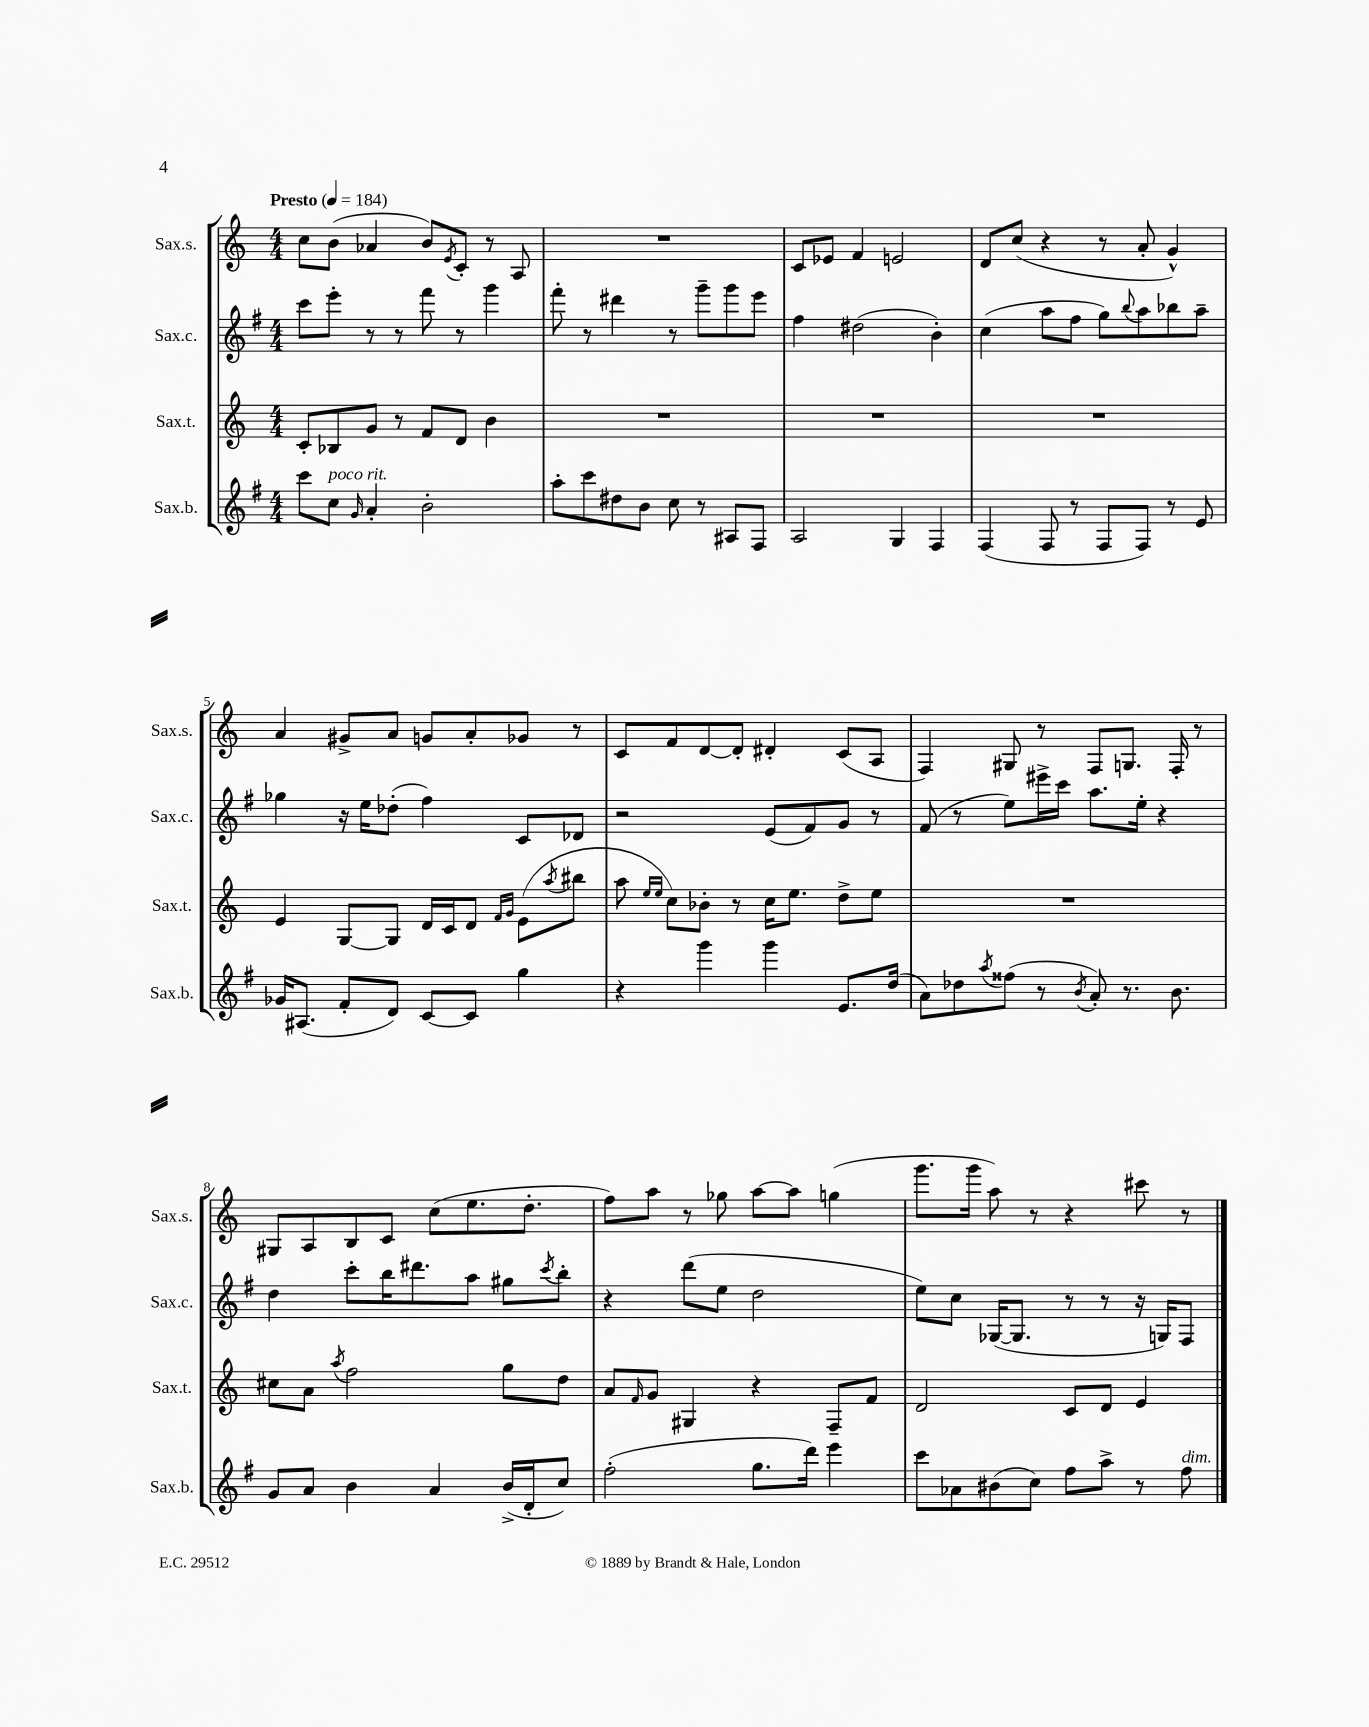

**kern	**kern	**kern	**kern
*staff4	*staff3	*staff2	*staff1
*clefG2	*clefG2	*clefG2	*clefG2
*k[f#]	*k[]	*k[f#]	*k[]
*M4/4	*M4/4	*M4/4	*M4/4
*MM184	*MM184	*MM184	*MM184
8ccc	8c'	8ccc	8cc
8cc	8B-	8eee'	(8b
16qqg	.	.	.
4a'	8g	8r	4a-
.	8r	8r	.
2b'	8f	8fff#	8b)
.	.	.	8qe
.	8d	8r	8c'
.	4b	4ggg	8r
.	.	.	8A
=	=	=	=
8aa'	1r	8fff#'	1r
8ccc	.	8r	.
8dd#	.	4ddd#	.
8b	.	.	.
8cc	.	8r	.
8r	.	8ggg~	.
8A#	.	8ggg	.
8F#	.	8eee	.
=	=	=	=
2A	1r	4ff#	8c
.	.	.	8e-
.	.	(2dd#	4f
4G	.	.	2e
4F#	.	4b')	.
=	=	=	=
(4F#	1r	(4cc	8d
.	.	.	(8cc
8F#	.	8aa	4r
8r	.	8ff#	.
8F#	.	8gg)	8r
.	.	8qqbb	.
8F#)	.	8aa	8a'
8r	.	8bb-	4g^^)
8e	.	8aa~	.
=	=	=	=
16g-	4e	4gg-	4a
(8.A#	.	.	.
8f#'	[8G	16r	8g#^
.	.	16ee	.
8d)	8G]	(8dd-'	8a
[8c	16d	4ff#)	8g
.	16c	.	.
8c]	8d	.	8a'
.	16qqf	.	.
.	16qqg	.	.
4gg	(8e	8c	8g-
.	8qaa	.	.
.	8bb#	8d-	8r
=	=	=	=
4r	8aa	2r	8c
.	16qqee	.	.
.	16qqee	.	.
.	8cc)	.	8f
4ggg	8b-'	.	[8d
.	8r	.	8d']
4ggg	16cc	(8e	4d#'
.	8.ee	.	.
.	.	8f#)	.
8.e	8dd^	8g	(8c
.	8ee	8r	8A
(16dd	.	.	.
=	=	=	=
8a)	1r	(8f#	4F)
8dd-	.	8r	.
8qaa	.	.	.
(8ff##	.	8ee)	8G#
8r	.	16eee#^	8r
.	.	16ccc	.
8qb	.	.	.
8a')	.	8.aa	8F
8.r	.	.	8.G
.	.	16ee'	.
.	.	4r	.
8.b	.	.	16F'
.	.	.	8r
=	=	=	=
8g	8cc#	4dd	8G#
8a	8a	.	8A
.	8qaa	.	.
4b	2ff	8ccc'	8B
.	.	16bb	8c
.	.	8.ddd#	.
4a	.	.	(8cc
.	.	8aa	8.ee
(16b^	8gg	8gg#	.
16d'	.	.	8.dd'
.	.	8qccc	.
8cc)	8dd	8bb'	.
=	=	=	=
(2ff#'	8a	4r	8ff)
.	16qqf	.	.
.	8g	.	8aa
.	4G#	(8ddd	8r
.	.	8ee	8gg-
8.gg	4r	2dd	[8aa
.	.	.	8aa]
16ddd)	.	.	.
4eee	8F~	.	(4gg
.	8f	.	.
=	=	=	=
8ccc	2d	8ee)	8.ggg
8a-	.	8cc	.
.	.	.	16ggg
(8b#	.	([16G-	8aa)
.	.	8.G-]	.
8cc)	.	.	8r
8ff#	8c	8r	4r
8aa^	8d	8r	.
8r	4e	16r	8ccc#
.	.	16G)	.
8ff#	.	8F#	8r
==	==	==	==
*-	*-	*-	*-
